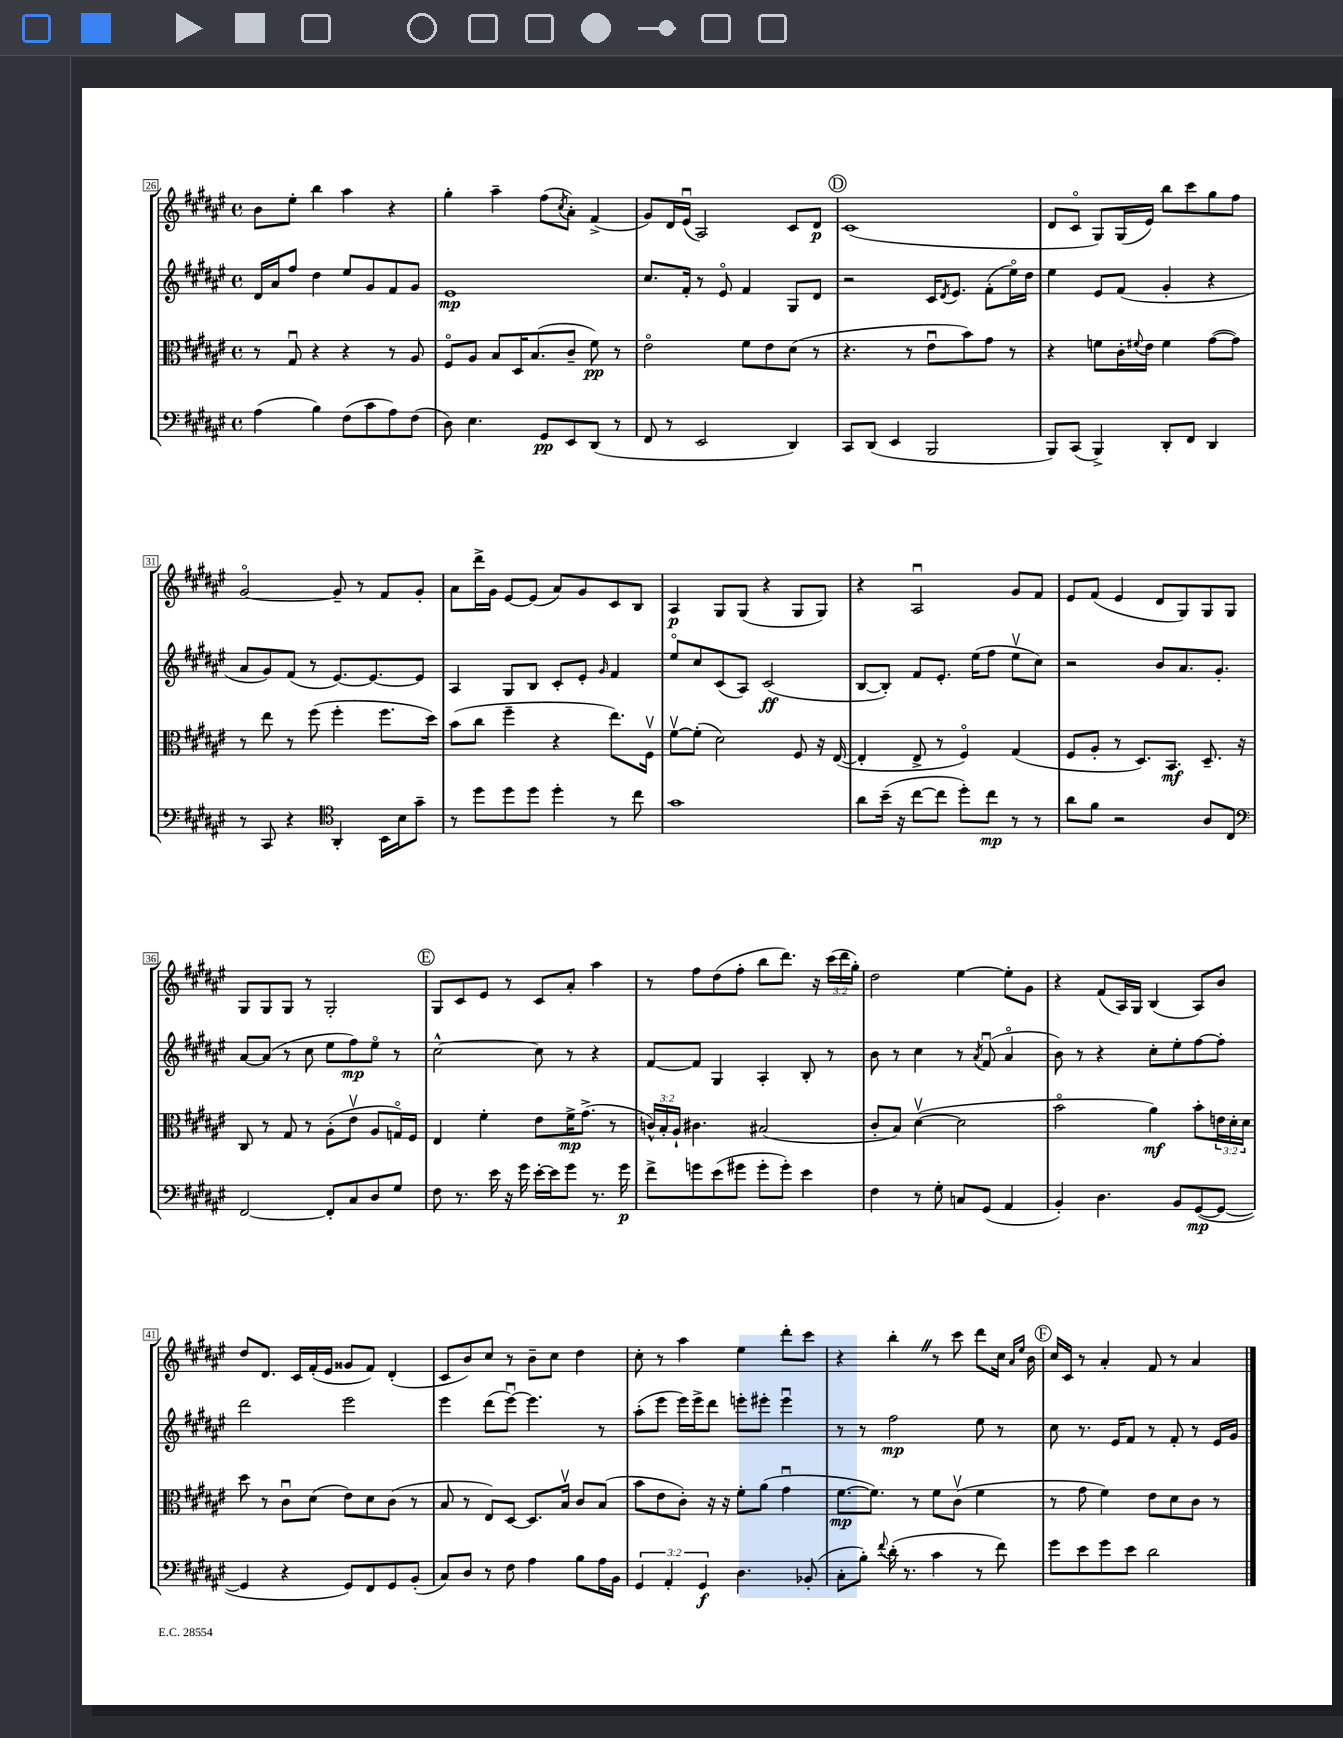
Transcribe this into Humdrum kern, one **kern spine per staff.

**kern	**dynam	**kern	**dynam	**kern	**dynam	**kern	**dynam
*part4	*part4	*part3	*part3	*part2	*part2	*part1	*part1
*staff4	*staff4	*staff3	*staff3	*staff2	*staff2	*staff1	*staff1
*clefF4	*	*clefC3	*	*clefG2	*	*clefG2	*
*k[f#c#g#d#a#e#]	*	*k[f#c#g#d#a#e#]	*	*k[f#c#g#d#a#e#]	*	*k[f#c#g#d#a#e#]	*
*M4/4	*	*M4/4	*	*M4/4	*	*M4/4	*
*met(c)	*	*met(c)	*	*met(c)	*	*met(c)	*
=26	=26	=26	=26	=26	=26	=26	=26
(4A#\	.	8r	.	16d#/LL	.	8b\L	.
.	.	.	.	16a#/J	.	.	.
.	.	8G#u/	.	8ff#/J	.	8ee#'\J	.
4B\)	.	4r	.	4dd#\	.	4bb\	.
(8F#\L	.	4r	.	8ee#/L	.	4aa#\	.
8c#\	.	.	.	8g#/	.	.	.
8A#\)	.	8r	.	8f#/	.	4r	.
(8F#\J	.	8A#/	.	8g#/J	.	.	.
=27	=27	=27	=27	=27	=27	=27	=27
8D#\)	.	8F#/L	.	1e#	mp	4gg#'\	.
4.E#\	.	8A#/J	.	.	.	.	.
.	.	8B/L	.	.	.	4aa#~\	.
.	.	16D#/K	.	.	.	.	.
.	.	(8.B/	.	.	.	.	.
8GG#/L	pp	.	.	.	.	(8ff#\L	.
.	.	.	.	.	.	8qcc#/	.
8EE#/	.	8c#~/J	.	.	.	8a#'\J)	.
(8DD#/J	.	8f#\)	pp	.	.	(4f#^/	.
8r	.	8r	.	.	.	.	.
=28	=28	=28	=28	=28	=28	=28	=28
8FF#/	.	2e#\	.	8.cc#/L	.	8g#/L)	.
8r	.	.	.	.	.	16d#/L	.
.	.	.	.	16f#'/Jk	.	(16e#u/JJ	.
2EE#/	.	.	.	8r	.	2A#/)	.
.	.	.	.	8e#/	.	.	.
.	.	8f#\L	.	4f#/	.	.	.
.	.	8e#\	.	.	.	.	.
4DD#/)	.	(8d#\J	.	8G#/L	.	8c#/L	.
.	.	8r	.	8d#/J	.	8d#/J	p
!!LO:REH:place=s1:t=D
=29	=29	=29	=29	=29	=29	=29	=29
8CC#/L	.	4.r	.	2r	.	(1c#	.
(8DD#/J	.	.	.	.	.	.	.
4EE#/	.	.	.	.	.	.	.
.	.	8r	.	.	.	.	.
2BBB/	.	8e#u\L	.	16c#/KL	.	.	.
.	.	.	.	8qd#/	.	.	.
.	.	.	.	8.e#/J	.	.	.
.	.	8b\)	.	.	.	.	.
.	.	8g#\J	.	(8f#'\L	.	.	.
.	.	8r	.	16ee#\L)	.	.	.
.	.	.	.	16dd#\JJ	.	.	.
=30	=30	=30	=30	=30	=30	=30	=30
8BBB/L)	.	4r	.	4ee#\	.	8d#/L	.
(8CC#/J	.	.	.	.	.	8c#/J	.
4BBB^/)	.	8fn\L	.	8e#/L	.	8G#/L)	.
.	.	16c#'\L	.	(8f#/J	.	(16G#/L	.
.	.	8qqf#X/	.	.	.	.	.
.	.	16e#\JJ	.	.	.	16e#/JJ)	.
8DD#'/L	.	4f#\	.	4g#'/	.	8bb\L	.
8FF#/J	.	.	.	.	.	8ccc#\	.
4DD#/	.	([8g#\L	.	4r	.	8gg#\	.
.	.	8g#\J])	.	.	.	8ff#\J	.
!!LO:LB:g=z
=31	=31	=31	=31	=31	=31	=31	=31
8r	.	8r	.	8a#/L	.	[2g#/	.
8CC#/	.	8ee#\	.	8g#/)	.	.	.
4r	.	8r	.	(8f#/J	.	.	.
.	.	(8ff#\	.	8r	.	.	.
*clefC4	*	*	*	*	*	*	*
4AA#'/	.	4ff#'\	.	[8.e#/L)	.	8g#~/]	.
.	.	.	.	.	.	8r	.
.	.	.	.	8.e#/_	.	.	.
16BB\LL	.	8.ff#\L	.	.	.	8f#/L	.
16B\J	.	.	.	.	.	.	.
8g#~\J	.	.	.	8e#/J]	.	8g#'/J	.
.	.	16dd#\Jk)	.	.	.	.	.
=32	=32	=32	=32	=32	=32	=32	=32
8r	.	(8b\L	.	4A#/	.	8a#\L	.
8dd#\L	.	8cc#\J	.	.	.	16ddd#^\L	.
.	.	.	.	.	.	16g#\JJ	.
8dd#\	.	4ff#~\	.	8G#/L	.	[8e#/L	.
8dd#\J	.	.	.	8B/J	.	(8e#/J]	.
4dd#'\	.	4r	.	8c#'/L	.	8a#/L)	.
.	.	.	.	8e#'/J	.	8g#/	.
.	.	.	.	16qqg#/	.	.	.
8r	.	8.ee#\L)	.	4f#/	.	8c#/	.
8cc#\	.	.	.	.	.	8B/J	.
.	.	16F#v\Jk	.	.	.	.	.
=33	=33	=33	=33	=33	=33	=33	=33
1g#	.	[8f#v\L	.	8ee#/L	.	4A#/	p
.	.	(8f#'\J]	.	8cc#/	.	.	.
.	.	2d#\)	.	(8c#/	.	8G#/L	.
.	.	.	.	8A#/J)	.	(8G#/J	.
.	.	.	.	(2c#/	ff	4r	.
.	.	8F#/	.	.	.	8G#/L	.
.	.	16r	.	.	.	8G#/J)	.
.	.	([16E#/	.	.	.	.	.
=34	=34	=34	=34	=34	=34	=34	=34
8a#\L	.	4E#'/]	.	[8B/L	.	4r	.
(16b~\Jk	.	.	.	8B'/J])	.	.	.
16r	.	.	.	.	.	.	.
[8cc#\L	.	8E#^/	.	8f#/L	.	2A#u/	.
8cc#\J]	.	8r	.	8.e#'/J	.	.	.
8dd#'\L)	.	4F#/)	.	.	.	.	.
.	.	.	.	(16ee#\KL	.	.	.
8cc#\J	mp	.	.	8ff#\J	.	.	.
8r	.	(4G#/	.	8ee#v\L	.	8g#/L	.
8r	.	.	.	8cc#\J)	.	8f#/J	.
=35	=35	=35	=35	=35	=35	=35	=35
8a#\L	.	8F#/L	.	2r	.	8e#/L	.
8f#\J	.	8A#'/J	.	.	.	(8f#/J	.
2r	.	8r	.	.	.	4e#/	.
.	.	8.D#/L)	.	.	.	.	.
.	.	.	.	8b/L	.	8d#/L	.
.	.	8.BB/J	mf	.	.	.	.
.	.	.	.	8.a#/	.	8G#/)	.
8A#/L	.	8.D#~/	.	.	.	8G#/	.
.	.	.	.	8.g#'/J	.	.	.
8C#/J	.	.	.	.	.	8G#/J	.
.	.	16r	.	.	.	.	.
!!LO:LB:g=z
=36	=36	=36	=36	=36	=36	=36	=36
*clefF4	*	*	*	*	*	*	*
[2FF#/	.	8C#/	.	[8a#/L	.	8G#/L	.
.	.	8r	.	(8a#/J]	.	8G#/	.
.	.	8G#/	.	8r	.	8G#/J	.
.	.	8r	.	8cc#\	.	8r	.
8FF#'/L]	.	(8A#'\L	.	8ee#\L	.	2G#'/	.
8C#/	.	8e#v\J	.	8ff#\)	mp	.	.
8D#/	.	8A#/L	.	8ee#\J	.	.	.
8G#/J	.	16Gn/L)	.	8r	.	.	.
.	.	16F#/JJ	.	.	.	.	.
!!LO:REH:place=s1:t=E
=37	=37	=37	=37	=37	=37	=37	=37
8F#\	.	4E#/	.	[2cc#^^\	.	8G#/L	.
8.r	.	.	.	.	.	8c#/	.
.	.	4f#'\	.	.	.	8e#/J	.
16e#\	.	.	.	.	.	.	.
16r	.	.	.	.	.	8r	.
16g#\	.	.	.	.	.	.	.
[16e#'\LL	.	8e#\L	.	8cc#\]	.	8c#/L	.
16e#\J]	.	.	.	.	.	.	.
8g#\J	.	16f#^\K	mp	8r	.	8a#'/J	.
.	.	(8.g#^\J	.	.	.	.	.
8.r	.	.	.	4r	.	4aa#\	.
.	.	8r	.	.	.	.	.
16g#\	p	.	.	.	.	.	.
=38	=38	=38	=38	=38	=38	=38	=38
8f#^\L	.	24cn^^/LL)	.	[8f#/L	.	8r	.
.	.	24B'/	.	.	.	.	.
.	.	24A#`/JJ	.	.	.	.	.
8gn\	.	4.c#X\	.	8f#/J]	.	8ff#\L	.
(8e#\	.	.	.	4G#/	.	(8dd#\	.
8g#X\J	.	.	.	.	.	8ff#'\J	.
8g#'\L	.	(2B#X/	.	4A#'/	.	8bb\L	.
8g#'\J)	.	.	.	.	.	8.ddd#\J)	.
4e#\	.	.	.	8B'/	.	.	.
.	.	.	.	.	.	16r	.
.	.	.	.	8r	.	(24ccc#\LL	.
.	.	.	.	.	.	24ddd#\	.
.	.	.	.	.	.	24gg#'\JJ)	.
=39	=39	=39	=39	=39	=39	=39	=39
4F#\	.	8c#'/L	.	8b\	.	2dd#\	.
.	.	8B/J)	.	8r	.	.	.
8r	.	([4d#v\	.	4cc#\	.	.	.
8G#'\	.	.	.	.	.	.	.
8Cn/L	.	2d#\]	.	8r	.	[4ee#\	.
.	.	.	.	8qa#/	.	.	.
(8GG#/J	.	.	.	(8f#u/	.	.	.
4AA#/	.	.	.	4a#/	.	8ee#'\L]	.
.	.	.	.	.	.	8g#\J	.
=40	=40	=40	=40	=40	=40	=40	=40
4BB'/)	.	2b\	.	8b\)	.	4r	.
.	.	.	.	8r	.	.	.
4.D#\	.	.	.	4r	.	(8f#/L	.
.	.	.	.	.	.	16A#/L)	.
.	.	.	.	.	.	16G#/JJ	.
.	.	4a#\)	mf	8cc#'\L	.	(4B/	.
8BB/L	.	.	.	8ee#'\	.	.	.
([8GG#/	mp	8b'\L	.	[8ff#\	.	8A#/L)	.
8GG#/J_	.	24en\L	.	8ff#'\J]	.	8b/J	.
.	.	24d#'\	.	.	.	.	.
.	.	24d#\JJ	.	.	.	.	.
!!LO:LB:g=z
=41	=41	=41	=41	=41	=41	=41	=41
4GG#/]	.	8dd#\	.	2ddd#\	.	8dd#/L	.
.	.	8r	.	.	.	8.d#/J	.
4r	.	8c#u\L	.	.	.	.	.
.	.	.	.	.	.	16c#/LL	.
.	.	(8d#\J	.	.	.	(16f#'/	.
.	.	.	.	.	.	16e#/JJ	.
8GG#/L)	.	8e#\L)	.	2eee#\	.	8g##X/L	.
8FF#/	.	8d#\	.	.	.	8f#/J)	.
8GG#/	.	(8c#\J	.	.	.	(4d#'/	.
(8BB'/J	.	8r	.	.	.	.	.
=42	=42	=42	=42	=42	=42	=42	=42
8C#/L)	.	8B/	.	4eee#\	.	8c#/L	.
8D#/J	.	8r	.	.	.	8b/)	.
8r	.	8E#/L)	.	(8ddd#\L	.	8cc#/J	.
8F#\	.	[8D#/J	.	[8eee#u\J)	.	8r	.
4A#\	.	8.D#/L]	.	4.eee#\]	.	8b~\L	.
.	.	.	.	.	.	8cc#\J	.
.	.	16Bv/Jk	.	.	.	.	.
8B\L	.	8c#/L	.	.	.	4dd#\	.
16A#\L	.	(8B/J	.	8r	.	.	.
16BB\JJ	.	.	.	.	.	.	.
=43	=43	=43	=43	=43	=43	=43	=43
6GG#/	.	8b\L	.	(8aa#'\L	.	8cc#'\	.
.	.	8e#\	.	8eee#\J	.	8r	.
6AA#'/	.	.	.	.	.	.	.
.	.	8c#'\J)	.	16eee#\LL)	.	4aa#\	.
.	.	.	.	16eee#^\J	.	.	.
6GG#/	f	.	.	.	.	.	.
.	.	16r	.	8ddd#\J	.	.	.
.	.	16r	.	.	.	.	.
4.D#\	.	8f#'\L	.	8eeen'\L	.	4ee#\	.
.	.	(8a#\J	.	8eee#X'\J	.	.	.
.	.	4g#u\	.	4eee#u\	.	8ddd#'\L	.
(8BB-X'/	.	.	.	.	.	8ccc#\J	.
=44	=44	=44	=44	=44	=44	=44	=44
8C#'\L	.	[8.f#\L	mp	8r	.	4r	.
8B'\J)	.	.	.	8r	.	.	.
.	.	8.f#\J])	.	.	.	.	.
8qqf#/	.	.	.	.	.	.	.
(16d#'\	.	.	.	2ff#\	mp	4bb'Z\	.
8.r	.	.	.	.	.	.	.
.	.	8r	.	.	.	.	.
4c#\	.	8f#\L	.	.	.	8r	.
.	.	(8c#v\J	.	.	.	8ccc#\	.
8r	.	4f#\	.	8ee#\	.	8ddd#\L	.
8f#\)	.	.	.	8r	.	16cc#\Jk	.
.	.	.	.	.	.	16qqa#/LL	.
.	.	.	.	.	.	16qqee#/JJ	.
.	.	.	.	.	.	16b\	.
!!LO:REH:place=s1:t=F
=45	=45	=45	=45	=45	=45	=45	=45
8g#\L	.	8r	.	8cc#\	.	16cc#/LL	.
.	.	.	.	.	.	16c#/JJ	.
8e#\	.	8g#\	.	8.r	.	8r	.
8g#\	.	4f#\)	.	.	.	4a#'/	.
.	.	.	.	16e#/KL	.	.	.
8e#\J	.	.	.	8f#/J	.	.	.
2d#\	.	8e#\L	.	8r	.	8f#/	.
.	.	8d#\	.	8f#'/	.	8r	.
.	.	8c#\J	.	8r	.	4a#/	.
.	.	8r	.	16e#/LL	.	.	.
.	.	.	.	16g#/JJ	.	.	.
==	==	==	==	==	==	==	==
*-	*-	*-	*-	*-	*-	*-	*-
